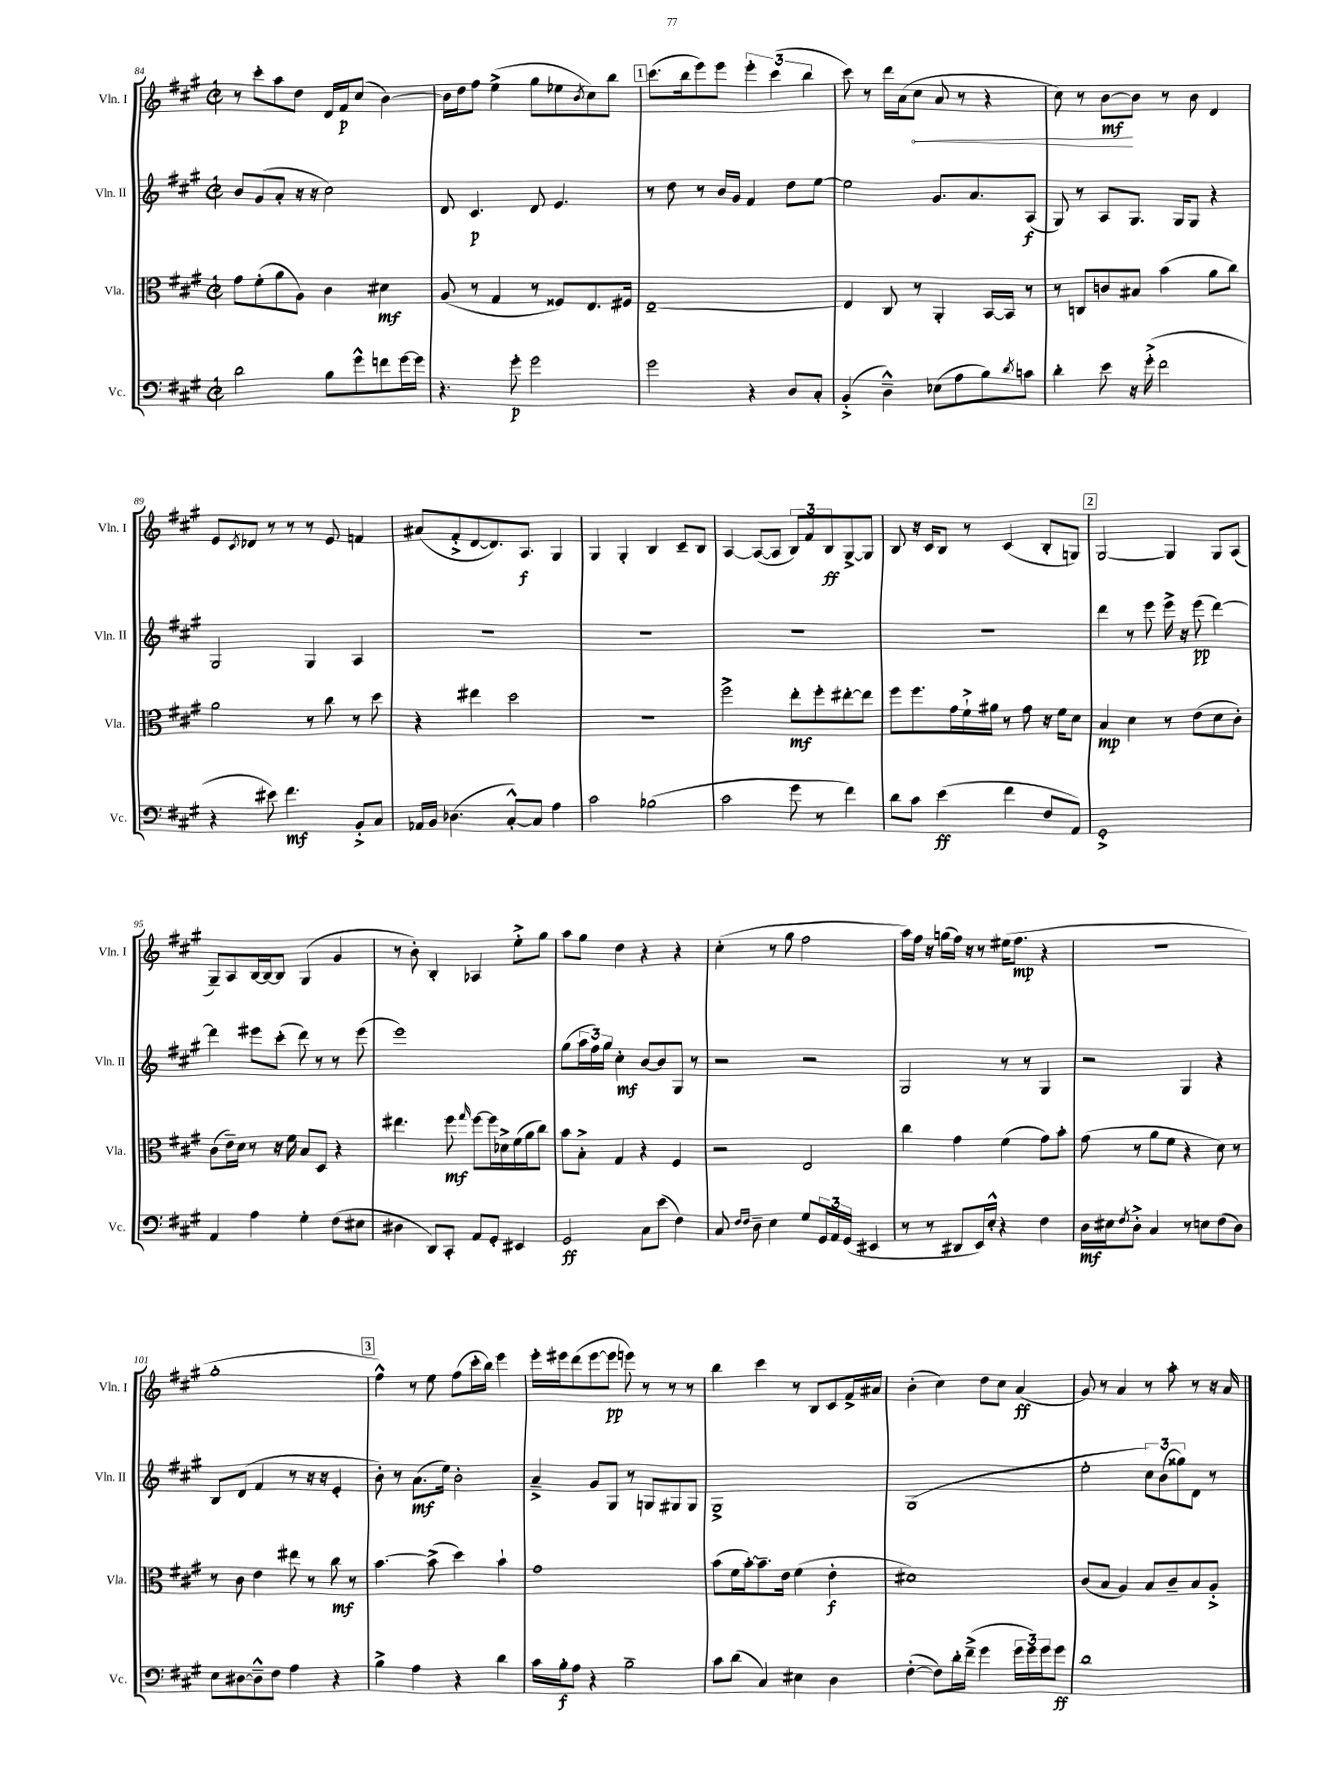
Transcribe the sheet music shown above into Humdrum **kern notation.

**kern	**dynam	**kern	**dynam	**kern	**dynam	**kern	**dynam
*part4	*part4	*part3	*part3	*part2	*part2	*part1	*part1
*staff4	*staff4	*staff3	*staff3	*staff2	*staff2	*staff1	*staff1
*I"Vc.	*	*I"Vla.	*	*I"Vln. II	*	*I"Vln. I	*
*I'Vc.	*	*I'Vla.	*	*I'Vln. II	*	*I'Vln. I	*
*clefF4	*	*clefC3	*	*clefG2	*	*clefG2	*
*k[f#c#g#]	*	*k[f#c#g#]	*	*k[f#c#g#]	*	*k[f#c#g#]	*
*M2/2	*	*M2/2	*	*M2/2	*	*M2/2	*
*met(c|)	*	*met(c|)	*	*met(c|)	*	*met(c|)	*
=84	=84	=84	=84	=84	=84	=84	=84
2d\	.	8g#\L	.	8b/L	.	8r	.
.	.	(8f#'\	.	(8g#/	.	8ccc#'\L	.
.	.	8a\	.	8a'/J	.	8aa\	.
.	.	8A\J)	.	16r	.	8dd\J	.
.	.	.	.	16r	.	.	.
8B\L	.	4c#\	.	2cc#\)	.	16d/LL	.
.	.	.	.	.	.	16f#/J	p
8g#^^\	.	.	.	.	.	(8cc#/J	.
8fn\	.	4d#X\	mf	.	.	[4b\)	.
[16g#\L	.	.	.	.	.	.	.
16g#\JJ]	.	.	.	.	.	.	.
=85	=85	=85	=85	=85	=85	=85	=85
4.r	.	(8A/	.	8d/	.	16b\LL]	.
.	.	.	.	.	.	16dd\J	.
.	.	8r	.	4.c#/	p	8ff#\J	.
.	.	4G#/	.	.	.	(4ee^\	.
8g#'\	p	.	.	.	.	.	.
2g#\	.	8r	.	8d/	.	8gg#\L	.
.	.	8F##X/L)	.	4.e/	.	8ee-X\	.
.	.	.	.	.	.	8qb/	.
.	.	8.E/	.	.	.	8cc#\)	.
.	.	.	.	.	.	8bb\J	.
.	.	16F#X/Jk	.	.	.	.	.
!!LO:REH:place=s1:t=1
=86	=86	=86	=86	=86	=86	=86	=86
2g#\	.	[1E~	.	8r	.	(8.ccc#\L	.
.	.	.	.	8dd\	.	.	.
.	.	.	.	.	.	16bb\k	.
.	.	.	.	8r	.	8eee\)	.
.	.	.	.	16b/LL	.	8eee\J	.
.	.	.	.	16g#/JJ	.	.	.
4r	.	.	.	4f#/	.	6eee'\	.
.	.	.	.	.	.	(6ccc#\	.
8D/L	.	.	.	8dd\L	.	.	.
.	.	.	.	.	.	6bb\	.
8C#'/J	.	.	.	[8ee\J	.	.	.
=87	=87	=87	=87	=87	=87	=87	=87
(4BB'^/	.	4E/]	.	2ee\]	.	8ccc#\)	.
.	.	.	.	.	.	8r	.
4D~^^\)	.	8C#/	.	.	.	16ddd\LL	.
.	.	.	.	.	.	(16a\J	.
!	!	!	!	!	!	!	!LO:HP:b
.	.	8r	.	.	.	8cc#\J	<
(8E-X\L	.	4AA'/	.	8.g#/L	.	8a/	.
8A\	.	.	.	.	.	8r	.
.	.	.	.	8.a/	.	.	.
8B\)	.	[16BB/LL	.	.	.	4r	.
.	.	16BB/JJ]	.	.	.	.	.
8qd/	.	.	.	.	.	.	.
8cn\J	.	8r	.	(8A/J	f	.	.
=88	=88	=88	=88	=88	=88	=88	=88
4d'\	.	8r	.	8G#/)	.	8cc#\)	.
.	.	8Cn/L	.	8r	.	8r	.
8e\	.	8cn/	.	8A/L	.	[8b\L	mf
16r	.	8B#X/J	.	8.G#/J	.	8b\J]	[
(16g#'^\	.	.	.	.	.	.	.
2f#\	.	(4b\	.	.	.	8r	.
.	.	.	.	16G#/KL	.	.	.
.	.	.	.	8G#/J	.	8b\	.
.	.	8a\L	.	4r	.	4d/	.
.	.	8cc#\J)	.	.	.	.	.
!!LO:LB:g=z
=89	=89	=89	=89	=89	=89	=89	=89
4r	.	2a\	.	2G#/	.	8e/L	.
.	.	.	.	.	.	8qc#/	.
.	.	.	.	.	.	8d-X/J	.
8e#X\)	.	.	.	.	.	8r	.
4.f#\	mf	.	.	.	.	8r	.
.	.	8r	.	4G#/	.	8r	.
.	.	8cc#\	.	.	.	8e/	.
8BB'^/L	.	8r	.	4A/	.	4fn/	.
8C#/J	.	8dd\	.	.	.	.	.
=90	=90	=90	=90	=90	=90	=90	=90
16AA-X/LL	.	4r	.	1r	.	(8a#X/L	.
16BB/JJ	.	.	.	.	.	.	.
(4.D-X\	.	.	.	.	.	8f#'^/	.
.	.	4ee#X\	.	.	.	[8d/	.
.	.	.	.	.	.	8.d/])	.
[8C#'^^/L)	.	2dd\	.	.	.	.	.
.	.	.	.	.	.	8.A/J	f
8C#/J]	.	.	.	.	.	.	.
4A\	.	.	.	.	.	4G#/	.
=91	=91	=91	=91	=91	=91	=91	=91
2c#\	.	1r	.	1r	.	4G#/	.
.	.	.	.	.	.	4G#'/	.
(2B-X\	.	.	.	.	.	4B/	.
.	.	.	.	.	.	8c#~/L	.
.	.	.	.	.	.	8B/J	.
=92	=92	=92	=92	=92	=92	=92	=92
2c#\	.	2ff#^\	.	1r	.	[4A/	.
.	.	.	.	.	.	(8A/L_	.
.	.	.	.	.	.	8A/J]	.
8g#\	.	8ee'\L	mf	.	.	12B/L)	.
.	.	.	.	.	.	12f#/	.
8r	.	8ff#'\	.	.	.	.	.
.	.	.	.	.	.	12B/	ff
4f#\)	.	[8ee#X'\	.	.	.	[8G#^/	.
.	.	8ee#\J]	.	.	.	8G#/J]	.
=93	=93	=93	=93	=93	=93	=93	=93
8d\L	.	8ff#\L	.	1r	.	8B/	.
8c#\J	.	8.ff#\	.	.	.	16r	.
.	.	.	.	.	.	16c#/KL	.
(4e\	ff	.	.	.	.	8B/J	.
.	.	16g#\L	.	.	.	.	.
.	.	16f#`^\	.	.	.	8r	.
.	.	16a#X\JJ	.	.	.	.	.
4f#\	.	8r	.	.	.	(4c#/	.
.	.	8g#\	.	.	.	.	.
8F#/L	.	16r	.	.	.	8B'/L	.
.	.	16f#\KL	.	.	.	.	.
8AA/J)	.	8d\J	.	.	.	8Gn/J)	.
!!LO:REH:place=s1:t=2
=94	=94	=94	=94	=94	=94	=94	=94
1GG#'^	.	4B/	mp	4ddd\	.	[2G#/	.
.	.	4d\	.	8r	.	.	.
.	.	.	.	8eee\	.	.	.
.	.	8r	.	16eee^\	.	4G#/]	.
.	.	.	.	16r	.	.	.
.	.	(8e\L	.	(8eee\	pp	.	.
.	.	8d\	.	[4ddd\)	.	8G#/L	.
.	.	8c#'\J)	.	.	.	(8A/J	.
!!LO:LB:g=z
=95	=95	=95	=95	=95	=95	=95	=95
4AA/	.	(8c#\L	.	4ddd\]	.	8G#~/L)	.
.	.	16e~\L)	.	.	.	8A/	.
.	.	16d\JJ	.	.	.	.	.
4A\	.	8r	.	8eee#X\L	.	[16B/L	.
.	.	.	.	.	.	16B/J_	.
.	.	16r	.	(8ccc#'\J	.	8B/J]	.
.	.	16f#\	.	.	.	.	.
4G#'\	.	8B/L	.	8ddd\)	.	(4G#/	.
.	.	8D/J	.	8r	.	.	.
(8F#\L	.	4r	.	8r	.	4g#/	.
8E#X\J	.	.	.	(8eee#\	.	.	.
=96	=96	=96	=96	=96	=96	=96	=96
4D#X\	.	4.ee#X\	.	1eee)	.	8r	.
.	.	.	.	.	.	8b'\)	.
8DD/L)	.	.	.	.	.	4B'/	.
8CC#'/J	.	8ff#\	mf	.	.	.	.
.	.	16qqgg#/	.	.	.	.	.
8AA/L	.	[8ff#\L	.	.	.	4A-X/	.
8GG#'/J	.	16ff#\L]	.	.	.	.	.
.	.	16d-X^\	.	.	.	.	.
4EE#X/	.	(16f#\	.	.	.	8ee'^\L	.
.	.	16a\J	.	.	.	.	.
.	.	8cc#\J)	.	.	.	8gg#\J	.
=97	=97	=97	=97	=97	=97	=97	=97
2GG#/	ff	8b\L	.	(8gg#\L	.	8aa\L	.
.	.	8B'^\J	.	24aa\L	.	8gg#\J	.
.	.	.	.	24ff#\)	.	.	.
.	.	.	.	24gg#\JJ	.	.	.
.	.	4G#/	.	4cc#'\	mf	4dd\	.
8C#\L	.	4r	.	[8b/L	.	4r	.
(8e\J	.	.	.	8b/]	.	.	.
4F#\)	.	4F#/	.	8G#/J	.	4r	.
.	.	.	.	8r	.	.	.
=98	=98	=98	=98	=98	=98	=98	=98
8C#/	.	2r	.	2r	.	(4cc#'\	.
16qqF#/LL	.	.	.	.	.	.	.
16qqF#/JJ	.	.	.	.	.	.	.
8D~\	.	.	.	.	.	.	.
4E\	.	.	.	.	.	8r	.
.	.	.	.	.	.	8gg#\	.
8G#/L	.	2E/	.	2r	.	2ff#\	.
24GG#/L	.	.	.	.	.	.	.
24AA/	.	.	.	.	.	.	.
(24GG#/JJ	.	.	.	.	.	.	.
4EE#X/	.	.	.	.	.	.	.
=99	=99	=99	=99	=99	=99	=99	=99
8r	.	4cc#\	.	2G#/	.	16aa\LL)	.
.	.	.	.	.	.	16ff#\JJ	.
8r	.	.	.	.	.	16r	.
.	.	.	.	.	.	(16ggn\LL	.
8DD#X/L	.	4g#\	.	.	.	16ff#\JJ)	.
.	.	.	.	.	.	16r	.
16EE/L)	.	.	.	.	.	8r	.
16E'^^/JJ	.	.	.	.	.	.	.
4r	.	(4f#\	.	8r	.	(16ee#X\KL	.
.	.	.	.	.	.	8.ff#\J	mp
.	.	.	.	8r	.	.	.
4F#\	.	8g#\L)	.	4G#/	.	4r	.
.	.	8b'\J	.	.	.	.	.
=100	=100	=100	=100	=100	=100	=100	=100
16D\LL	mf	(8g#\	.	2r	.	1r	.
16E#X\J	.	.	.	.	.	.	.
8qF#/	.	.	.	.	.	.	.
8D'^\J	.	8r	.	.	.	.	.
4C#/	.	8a\L	.	.	.	.	.
.	.	8f#\J	.	.	.	.	.
8r	.	4r	.	4G#/	.	.	.
8En\L	.	.	.	.	.	.	.
(8F#\	.	8d\)	.	4r	.	.	.
8D\J)	.	8r	.	.	.	.	.
!!LO:LB:g=z
=101	=101	=101	=101	=101	=101	=101	=101
8E\L	.	8r	.	8B/L	.	1gg#'	.
[8D#X\	.	8c#\	.	(8d/J	.	.	.
8D#~^^\]	.	4e\	.	4f#/	.	.	.
8F#\J	.	.	.	.	.	.	.
4A\	.	8ee#X\	.	8r	.	.	.
.	.	8r	.	16r	.	.	.
.	.	.	.	16r	.	.	.
4r	.	8cc#\	mf	4e'/	.	.	.
.	.	8r	.	.	.	.	.
!!LO:REH:place=s1:t=3
=102	=102	=102	=102	=102	=102	=102	=102
4B^\	.	[4.b\	.	8b'\)	.	4ff#^^\)	.
.	.	.	.	8r	.	.	.
4A\	.	.	.	(8.a\L	mf	8r	.
.	.	(8b^\]	.	.	.	8ee\	.
.	.	.	.	16ee\Jk)	.	.	.
4r	.	4dd\)	.	2b'\	.	(8ff#\L	.
.	.	.	.	.	.	16ccc#'\L	.
.	.	.	.	.	.	16bb\JJ)	.
4d\	.	4b`\	.	.	.	4eee\	.
=103	=103	=103	=103	=103	=103	=103	=103
16c#\LL	.	1g#	.	4a~^/	.	16eee'\LL	.
16B'\J	f	.	.	.	.	16eee#X\J	.
8A\J	.	.	.	.	.	(8ddd\	.
4r	.	.	.	8g#/L	.	[8eee#\	.
.	.	.	.	8G#/J	.	8eee#\J]	pp
2B~\	.	.	.	8r	.	8eeen\)	.
.	.	.	.	8Gn/L	.	8r	.
.	.	.	.	8G#X/	.	8r	.
.	.	.	.	8G#/J	.	8r	.
=104	=104	=104	=104	=104	=104	=104	=104
8c#\L	.	(8b\L	.	1G#^	.	4bb\	.
(8d\J	.	16f#\L	.	.	.	.	.
.	.	[16b'\J)	.	.	.	.	.
4C#/)	.	8.b~\]	.	.	.	4ccc#\	.
.	.	16e\Jk	.	.	.	.	.
4E#X\	.	(4f#\	.	.	.	8r	.
.	.	.	.	.	.	8B/L	.
4D\	.	4e'\	f	.	.	8c#/	.
.	.	.	.	.	.	16f#^/L	.
.	.	.	.	.	.	16a#X/JJ	.
=105	=105	=105	=105	=105	=105	=105	=105
([4F#'\	.	1d#X)	.	(1G#	.	(4b'\	.
8F#\L])	.	.	.	.	.	4cc#\)	.
16d'\L	.	.	.	.	.	.	.
(16f#~^\JJ	.	.	.	.	.	.	.
4g#\	.	.	.	.	.	8dd\L	.
.	.	.	.	.	.	8cc#\J	.
24g#\LL	.	.	.	.	.	(4a/	ff
24g#\)	.	.	.	.	.	.	.
24g#\J	.	.	.	.	.	.	.
8g#\J	ff	.	.	.	.	.	.
=106	=106	=106	=106	=106	=106	=106	=106
1d	.	(8c#/L	.	2ee'\	.	8g#/)	.
.	.	8B/J	.	.	.	8r	.
.	.	4A/)	.	.	.	4a/	.
.	.	8B/L	.	12cc#\L)	.	8r	.
.	.	.	.	(12b\	.	.	.
.	.	8c#~/	.	.	.	8aa'\	.
.	.	.	.	12gg##X\)	.	.	.
.	.	8B/	.	8d\J	.	8r	.
.	.	8A'^/J	.	8r	.	16r	.
.	.	.	.	.	.	16a/	.
==	==	==	==	==	==	==	==
*-	*-	*-	*-	*-	*-	*-	*-
